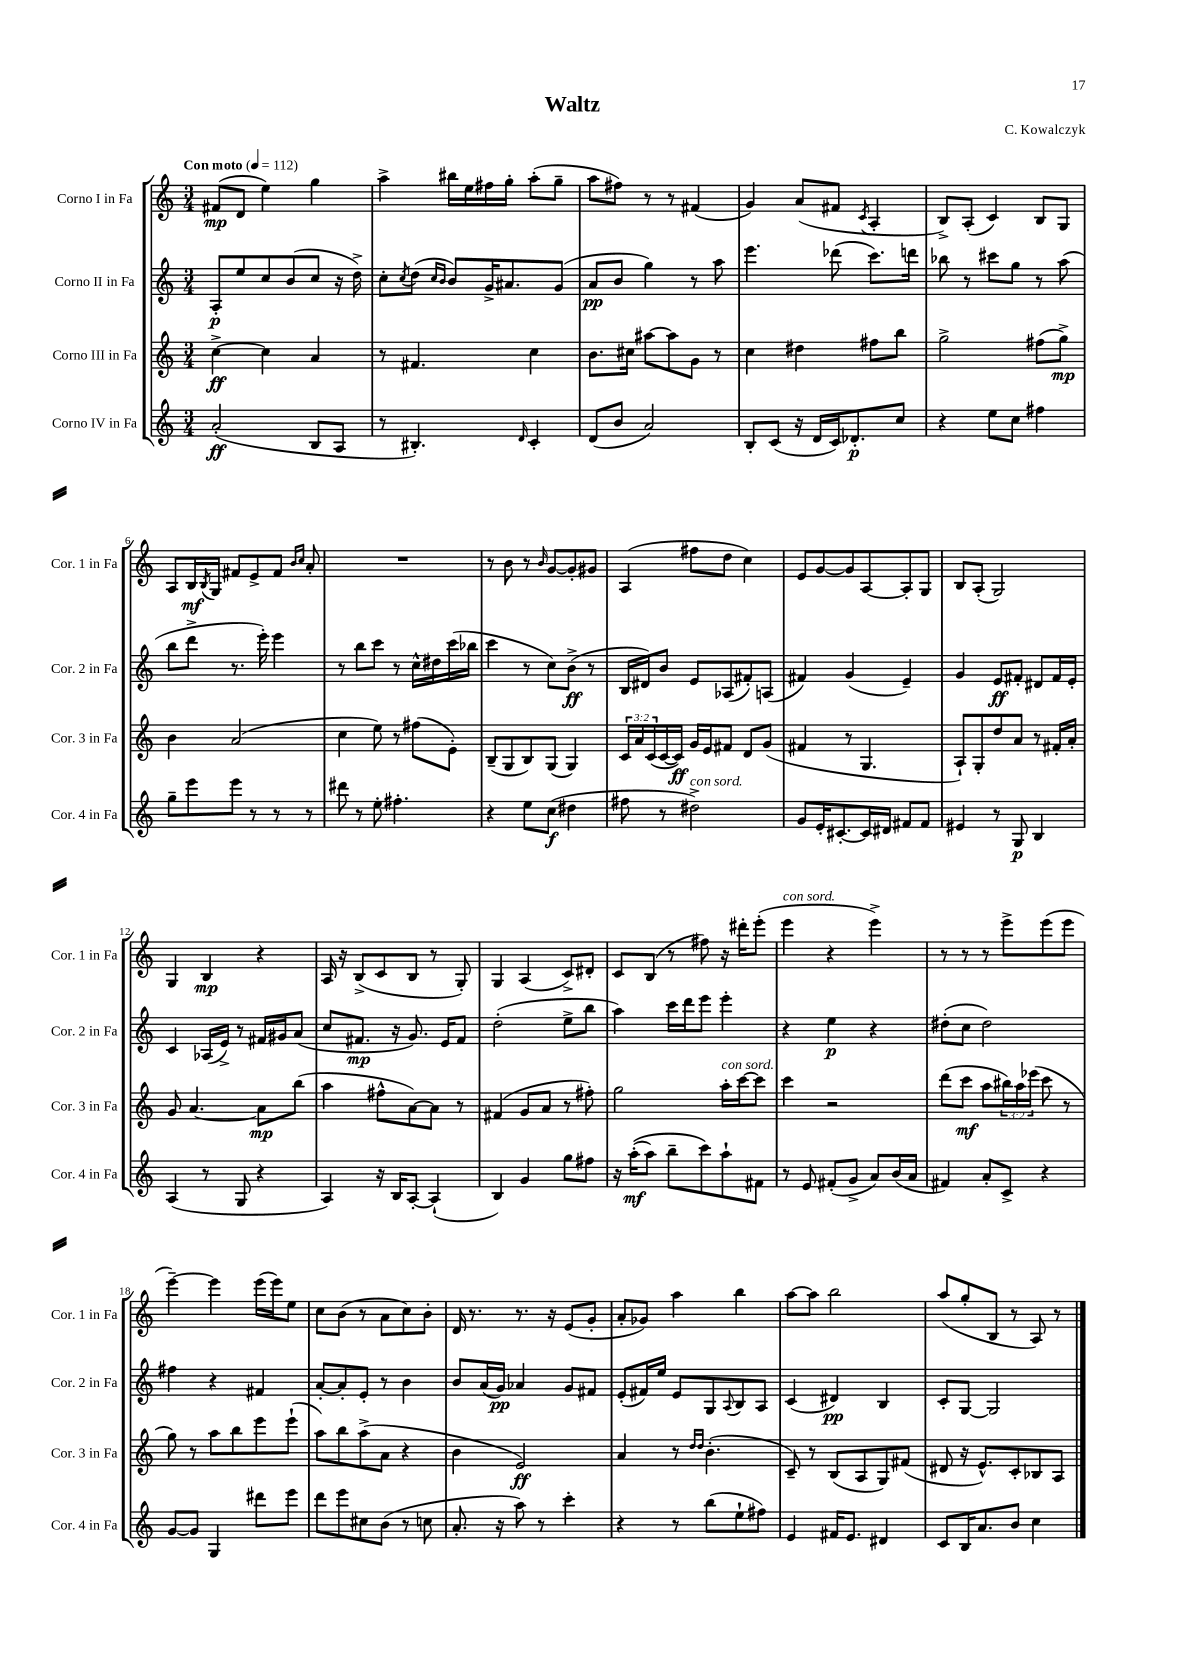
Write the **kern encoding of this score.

**kern	**dynam	**kern	**dynam	**kern	**dynam	**kern	**dynam
*part4	*part4	*part3	*part3	*part2	*part2	*part1	*part1
*staff4	*staff4	*staff3	*staff3	*staff2	*staff2	*staff1	*staff1
*I"Corno IV in Fa	*	*I"Corno III in Fa	*	*I"Corno II in Fa	*	*I"Corno I in Fa	*
*I'Cor. 4 in Fa	*	*I'Cor. 3 in Fa	*	*I'Cor. 2 in Fa	*	*I'Cor. 1 in Fa	*
*clefG2	*	*clefG2	*	*clefG2	*	*clefG2	*
*k[]	*	*k[]	*	*k[]	*	*k[]	*
*M3/4	*	*M3/4	*	*M3/4	*	*M3/4	*
*MM112	*	*MM112	*	*MM112	*	*MM112	*
=1	=1	=1	=1	=1	=1	=1	=1
!	!	!	!	!	!	!LO:TX:a:B:t=Con moto	!
(2a'/	ff	[4cc^\	ff	8A'/L	p	(8f#X/L	mp
.	.	.	.	8ee/	.	8d/J	.
.	.	4cc\]	.	8cc/	.	4ee\)	.
.	.	.	.	(8b/	.	.	.
8B/L	.	4a/	.	8cc/J	.	4gg\	.
8A/J	.	.	.	16r	.	.	.
.	.	.	.	16dd^\)	.	.	.
=2	=2	=2	=2	=2	=2	=2	=2
8r	.	8r	.	8cc'\L	.	4aa^\	.
.	.	.	.	8qcc/	.	.	.
4.B#X'/)	.	4.f#X/	.	(8dd\J	.	.	.
.	.	.	.	16qqcc/LL	.	.	.
.	.	.	.	16qqb/JJ	.	.	.
.	.	.	.	8b/L)	.	16bb#X\LL	.
.	.	.	.	.	.	16ee\	.
.	.	.	.	16g^/K	.	16ff#X\	.
.	.	.	.	8.a#X/	.	16gg'\JJ	.
16qqd/	.	.	.	.	.	.	.
4c'/	.	4cc\	.	.	.	(8aa'\L	.
.	.	.	.	(8g/J	.	8gg~\J	.
=3	=3	=3	=3	=3	=3	=3	=3
(8d/L	.	8.b\L	.	8a/L	pp	8aa\L	.
8b/J	.	.	.	8b/J	.	8ff#X\J)	.
.	.	16cc#X\Jk	.	.	.	.	.
2a/)	.	[8aa#X\L	.	4gg\)	.	8r	.
.	.	8aa#\]	.	.	.	8r	.
.	.	8g\J	.	8r	.	(4f#X/	.
.	.	8r	.	8aa\	.	.	.
=4	=4	=4	=4	=4	=4	=4	=4
8B'/L	.	4cc\	.	4.eee\	.	4g/)	.
(8c/J	.	.	.	.	.	.	.
16r	.	4dd#X\	.	.	.	(8a/L	.
16d/LL	.	.	.	.	.	.	.
16c/J)	.	.	.	(8ddd-X\	.	8f#X/J	.
8.d-X'/	p	.	.	.	.	.	.
.	.	.	.	.	.	8qc/	.
.	.	8ff#X\L	.	8.ccc\L)	.	4A'/	.
8cc/J	.	8bb\J	.	.	.	.	.
.	.	.	.	16dddn\Jk	.	.	.
=5	=5	=5	=5	=5	=5	=5	=5
4r	.	2gg^\	.	8bb-X\	.	8B^/L)	.
.	.	.	.	8r	.	(8A'/J	.
8ee\L	.	.	.	8ccc#X\L	.	4c/)	.
8cc\J	.	.	.	8gg\J	.	.	.
4ff#X\	.	(8ff#X\L	.	8r	.	8B/L	.
.	.	8gg^\J)	mp	(8aa\	.	8G/J	.
!!LO:LB:g=z
=6	=6	=6	=6	=6	=6	=6	=6
8gg~\L	.	4b\	.	8bb\L	.	8A/L	.
8eee\	.	.	.	8ddd^\J	.	16B/L	mf
.	.	.	.	.	.	8qB/	.
.	.	.	.	.	.	16G/JJ	.
8eee\J	.	(2a/	.	8.r	.	8f#X/L	.
8r	.	.	.	.	.	8e^/	.
.	.	.	.	16eee'\)	.	.	.
8r	.	.	.	4eee\	.	8f#/J	.
.	.	.	.	.	.	16qqb/LL	.
.	.	.	.	.	.	16qqcc/JJ	.
8r	.	.	.	.	.	8a'/	.
=7	=7	=7	=7	=7	=7	=7	=7
8ddd#X\	.	4cc\	.	8r	.	2.r	.
8r	.	.	.	8bb\L	.	.	.
8ee'\	.	8ee\)	.	8ccc\J	.	.	.
4.ff#X'\	.	8r	.	8r	.	.	.
.	.	(8ff#X\L	.	16cc^^\LL	.	.	.
.	.	.	.	16dd#X\	.	.	.
.	.	8e'\J)	.	(16ccc\	.	.	.
.	.	.	.	16bb-X\JJ	.	.	.
=8	=8	=8	=8	=8	=8	=8	=8
4r	.	(8B~/L	.	4ccc\	.	8r	.
.	.	8G/	.	.	.	8b\	.
8ee\L	.	8B/)	.	8r	.	8r	.
.	.	.	.	.	.	16qqb/	.
(8cc\J	f	(8G/J	.	8cc\L)	.	[8g/L	.
4dd#X\	.	4G/)	.	(8b^\J	ff	8g'/]	.
.	.	.	.	8r	.	8g#X/J	.
=9	=9	=9	=9	=9	=9	=9	=9
8ff#X\	.	24c/LL	.	16B/LL	.	(4A/	.
.	.	24a/	.	.	.	.	.
.	.	.	.	16d#X/J)	.	.	.
.	.	(24c/	.	.	.	.	.
8r	.	[16c/	.	8b/J	.	.	.
.	.	16c/JJ])	ff	.	.	.	.
!LO:TX:a:i:t=con sord.	!	!	!	!	!	!	!
2dd#X^\)	.	16g/LL	.	8e/L	.	8ff#X\L	.
.	.	16e/J	.	.	.	.	.
.	.	8f#X/J	.	(8A-X/	.	8dd\J	.
.	.	8d/L	.	8f#X'/)	.	4cc\)	.
.	.	(8g/J	.	(8An/J	.	.	.
=10	=10	=10	=10	=10	=10	=10	=10
8g/L	.	4f#X/	.	4f#X/)	.	8e/L	.
16e'/K	.	.	.	.	.	[8g/	.
[8.c#X'/	.	.	.	.	.	.	.
.	.	8r	.	(4g/	.	8g/]	.
16c#/L]	.	4.G/	.	.	.	[8A/	.
16d#X/JJ	.	.	.	.	.	.	.
8f#X/L	.	.	.	4e~/)	.	8A'/]	.
8f#/J	.	.	.	.	.	8G/J	.
=11	=11	=11	=11	=11	=11	=11	=11
4e#X/	.	8A`/L)	.	4g/	.	8B/L	.
.	.	8G'/	.	.	.	(8A'/J	.
8r	.	8dd/	.	8e/L	ff	2G/)	.
8G/	p	8a/J	.	8f#X'/J	.	.	.
4B/	.	8r	.	8d#X/L	.	.	.
.	.	16f#X'/LL	.	16f#/L	.	.	.
.	.	16a'/JJ	.	16e'/JJ	.	.	.
!!LO:LB:g=z
=12	=12	=12	=12	=12	=12	=12	=12
(4A/	.	8g/	.	4c/	.	4G/	.
.	.	[4.a/	.	.	.	.	.
8r	.	.	.	(16A-X/LL	.	4B/	mp
.	.	.	.	16e^/JJ)	.	.	.
8G/	.	.	.	8r	.	.	.
4r	.	8a\L]	mp	16f#X/LL	.	4r	.
.	.	.	.	16g#X/J	.	.	.
.	.	(8bb\J	.	(8a/J	.	.	.
=13	=13	=13	=13	=13	=13	=13	=13
4A/)	.	4aa\	.	8cc/L	.	16A/	.
.	.	.	.	.	.	16r	.
.	.	.	.	8.f#X/J	mp	(8B^/L	.
16r	.	8ff#X^^\L	.	.	.	8c/	.
16B/KL	.	.	.	16r	.	.	.
[8A'/J	.	[8a\)	.	8.g/)	.	8B/J	.
(4A`/]	.	8a\J]	.	.	.	8r	.
.	.	.	.	16e/KL	.	.	.
.	.	8r	.	8f#/J	.	8G'/)	.
=14	=14	=14	=14	=14	=14	=14	=14
4B/)	.	(4f#X/	.	(2dd'\	.	4G/	.
4g/	.	8g/L	.	.	.	(4A/	.
.	.	8a/J	.	.	.	.	.
8gg\L	.	8r	.	8ee^\L	.	8c^/L)	.
8ff#X\J	.	8ff#X'\)	.	8bb\J	.	8d#X'/J	.
=15	=15	=15	=15	=15	=15	=15	=15
16r	.	2gg\	.	4aa\)	.	8c/L	.
((16aa'\KL	mf	.	.	.	.	.	.
8aa\J)	.	.	.	.	.	(8B/J	.
8bb~\L	.	.	.	16ccc\LL	.	8r	.
.	.	.	.	16ddd\J	.	.	.
8ccc\)	.	.	.	8eee\J	.	8ff#X\)	.
!	!	!LO:TX:a:i:t=con sord.	!	!	!	!	!
8aa`\	.	16aa'\LL	.	4eee'\	.	16r	.
.	.	[16ccc\J	.	.	.	16ddd#X'\KL	.
8f#X\J	.	8ccc\J]	.	.	.	(8eee'\J	.
=16	=16	=16	=16	=16	=16	=16	=16
!	!	!	!	!	!	!LO:TX:a:i:t=con sord.	!
8r	.	4ccc\	.	4r	.	4eee\	.
8e/	.	.	.	.	.	.	.
(8f#X'/L	.	2r	.	4ee\	p	4r	.
8g^/J	.	.	.	.	.	.	.
8a/L)	.	.	.	4r	.	4eee^\)	.
(16b/L	.	.	.	.	.	.	.
16a/JJ	.	.	.	.	.	.	.
=17	=17	=17	=17	=17	=17	=17	=17
4f#X/)	.	(8ddd\L	.	(8dd#X'\L	.	8r	.
.	.	8ccc\J	mf	8cc\J	.	8r	.
8a'/L	.	8aa\L	.	2dd#\)	.	8r	.
8c^/J	.	24bb#X\L)	.	.	.	8eee^\L	.
.	.	24aa\	.	.	.	.	.
.	.	(24eee-X\JJ	.	.	.	.	.
4r	.	8ccc\	.	.	.	(8eee\	.
.	.	8r	.	.	.	8eee\J	.
!!LO:LB:g=z
=18	=18	=18	=18	=18	=18	=18	=18
[8g/L	.	8gg\)	.	4ff#X\	.	[4eee~\)	.
8g/J]	.	8r	.	.	.	.	.
4G/	.	8aa\L	.	4r	.	4eee\]	.
.	.	8bb\	.	.	.	.	.
8ddd#X\L	.	8eee\	.	4f#X/	.	(16eee\LL	.
.	.	.	.	.	.	16eee\J)	.
8eee\J	.	(8eee`\J	.	.	.	8ee\J	.
=19	=19	=19	=19	=19	=19	=19	=19
8ddd\L	.	8aa\L)	.	[8a'/L	.	8cc\L	.
8eee\	.	8bb\	.	8a'/]	.	(8b\J	.
8cc#X\	.	(8aa^\	.	8e'/J	.	8r	.
(8b\J	.	8a\J	.	8r	.	8a\L	.
8r	.	4r	.	4b\	.	8cc\)	.
8ccn\	.	.	.	.	.	8b'\J	.
=20	=20	=20	=20	=20	=20	=20	=20
8.a'/	.	4b\	.	8b/L	.	16d/	.
.	.	.	.	.	.	8.r	.
.	.	.	.	(16a/L	.	.	.
16r	.	.	.	16g/JJ)	pp	.	.
8aa\)	.	2e/)	ff	4a-X/	.	8.r	.
8r	.	.	.	.	.	.	.
.	.	.	.	.	.	16r	.
4ccc'\	.	.	.	8g/L	.	(8e/L	.
.	.	.	.	8f#X/J	.	8g'/J	.
=21	=21	=21	=21	=21	=21	=21	=21
4r	.	4a/	.	(8e'/L	.	8a'/L	.
.	.	.	.	16f#X/L)	.	8g-X/J)	.
.	.	.	.	16ee/JJ	.	.	.
8r	.	8r	.	8e/L	.	4aa\	.
.	.	16qqdd/LL	.	.	.	.	.
.	.	16qqdd/JJ	.	.	.	.	.
(8bb\L	.	(4.b'\	.	8G/	.	.	.
.	.	.	.	8qqA/	.	.	.
8ee`\	.	.	.	8B/	.	4bb\	.
8ff#X\J)	.	.	.	8A/J	.	.	.
=22	=22	=22	=22	=22	=22	=22	=22
4e/	.	8c~/)	.	(4c/	.	[8aa\L	.
.	.	8r	.	.	.	8aa\J]	.
16f#X/KL	.	(8B/L	.	4d#X/)	pp	2bb\	.
8.e/J	.	.	.	.	.	.	.
.	.	8A/	.	.	.	.	.
4d#X/	.	8G/)	.	4B/	.	.	.
.	.	(8f#X/J	.	.	.	.	.
=23	=23	=23	=23	=23	=23	=23	=23
8c/L	.	8d#X/	.	8c'/L	.	(8aa/L	.
16B/K	.	16r	.	[8G/J	.	8gg'/	.
8.a/	.	8.e^^/L)	.	.	.	.	.
.	.	.	.	2G/]	.	8B/J	.
8b/J	.	8c'/	.	.	.	8r	.
4cc\	.	8B-X/	.	.	.	8A/)	.
.	.	8A/J	.	.	.	8r	.
==	==	==	==	==	==	==	==
*-	*-	*-	*-	*-	*-	*-	*-
